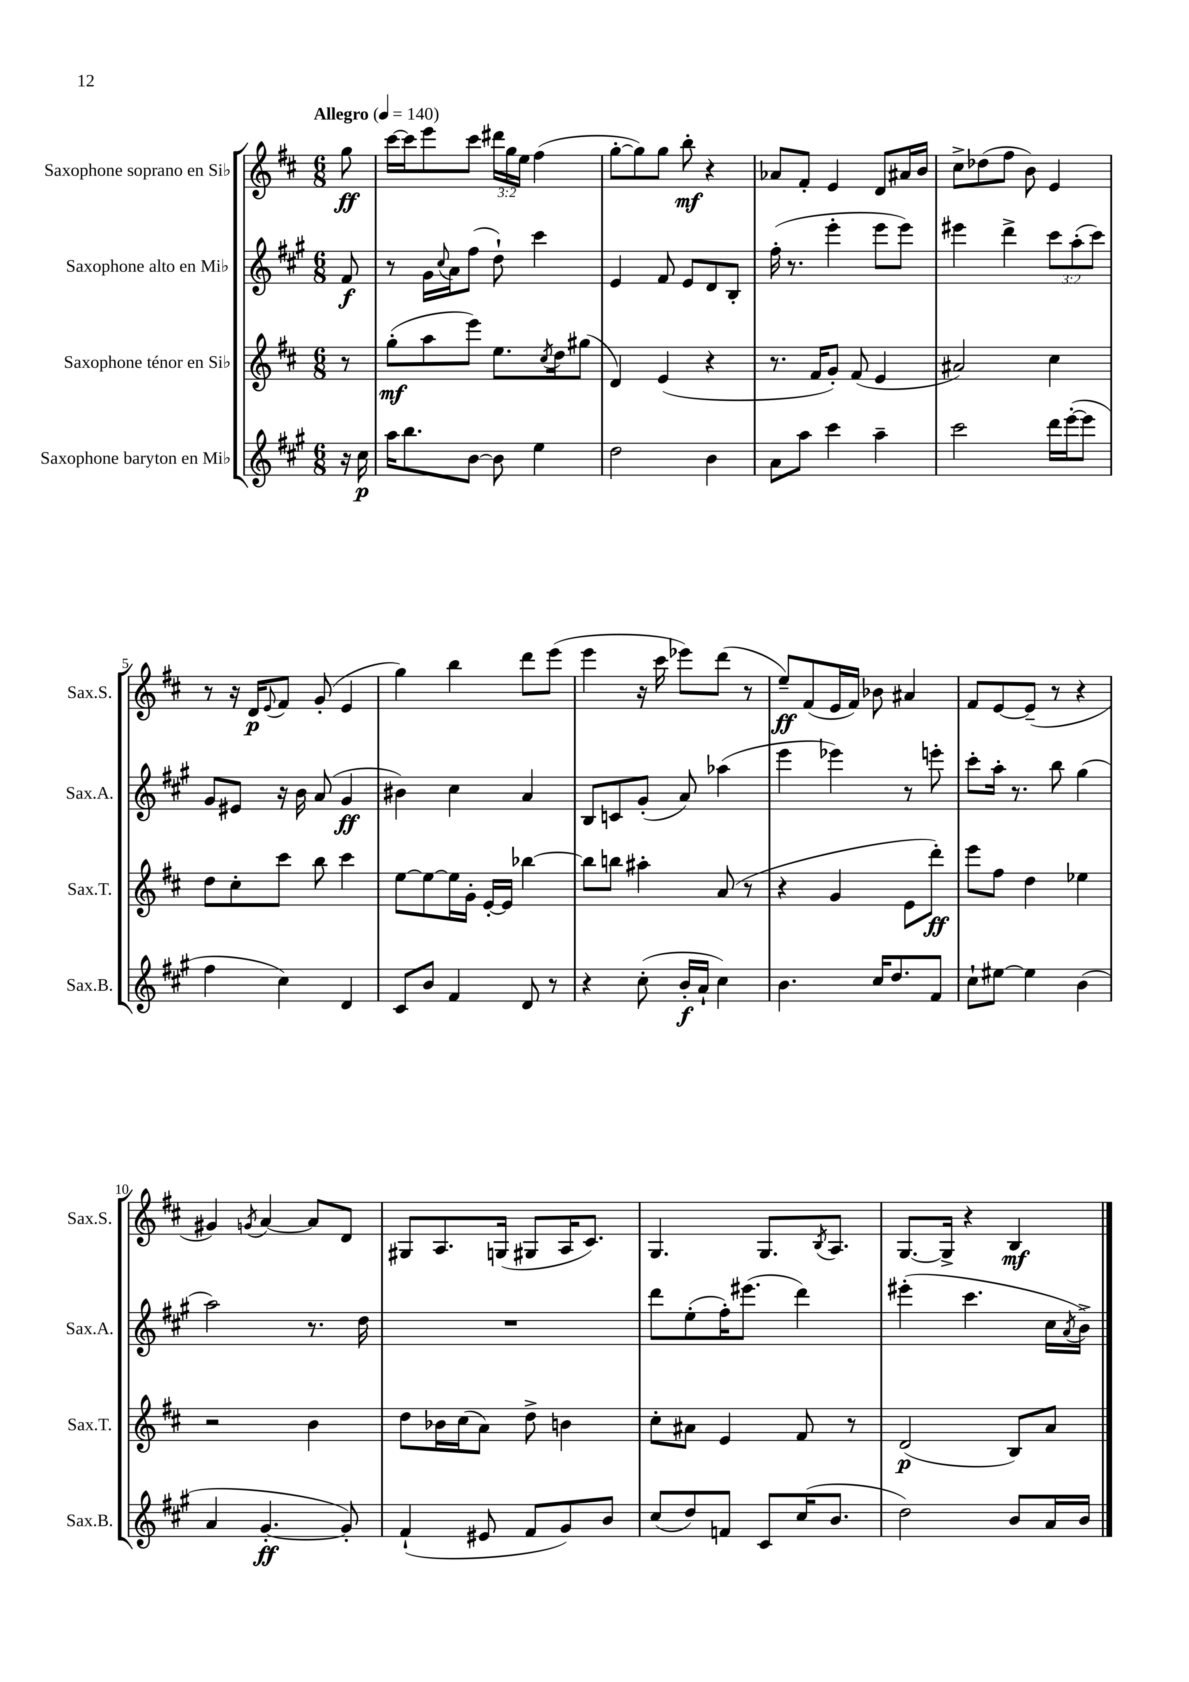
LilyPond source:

<<
\new StaffGroup <<
\new Staff = "s0" \with { instrumentName = "Saxophone soprano en Sib" shortInstrumentName = "Sax.S." } {
    \clef treble \key d \major \numericTimeSignature \time 6/8 \override Staff.TupletNumber.text = #tuplet-number::calc-fraction-text \partial 8 \tempo "Allegro" 4 = 140
    g''8\ff |
    cis'''16~ cis'''16 e'''8 cis'''8 \tuplet 3/2 { dis'''16 g''16 e''16 } fis''4( |
    g''8~-. g''8) g''8 b''8-.\mf r4 |
    aes'8 fis'8-. e'4 d'8 ais'16 b'16 |
    cis''8-> des''8( fis''8 b'8) e'4 |
    r8 r16 d'16\p \appoggiatura { e'8 } fis'8 g'8-.( e'4 |
    g''4) b''4 d'''8 e'''8( |
    e'''4 r16 cis'''16 ees'''8) d'''8( r8 |
    e''8--\ff) fis'8( e'16 fis'16) bes'8 ais'4 |
    fis'8 e'8~ e'8--( r8 r4 |
    gis'4) \acciaccatura { g'8 } a'4~ a'8 d'8 |
    gis8 a8. g16( gis8 a16 cis'8.) |
    g4. g8. \acciaccatura { b8 } a8. |
    g8.~ g16-> r4 b4\mf \bar "|." |
}
\new Staff = "s1" \with { instrumentName = "Saxophone alto en Mib" shortInstrumentName = "Sax.A." } {
    \clef treble \key a \major \numericTimeSignature \time 6/8 \override Staff.TupletNumber.text = #tuplet-number::calc-fraction-text \partial 8
    fis'8\f |
    r8 gis'16 \appoggiatura { cis''8 } a'16 fis''8( d''8-!) cis'''4 |
    e'4 fis'8 e'8 d'8 b8-. |
    fis''16-.( r8. e'''4-. e'''8 e'''8) |
    eis'''4 d'''4-> \tuplet 3/2 { cis'''8 a''8-.( cis'''8) } |
    gis'8 eis'8 r16 b'16 a'8( gis'4\ff |
    bis'4) cis''4 a'4 |
    b8 c'8 gis'8-.( a'8) aes''4( |
    e'''4 ees'''4) r8 e'''8-. |
    cis'''8-. a''16-. r8. b''8 gis''4( |
    a''2) r8. d''16 |
    R2. |
    d'''8 e''8-.( fis''16-.) eis'''8.( d'''4) |
    eis'''4-.( cis'''4. cis''16 \acciaccatura { a'8 } b'16->) \bar "|." |
}
\new Staff = "s2" \with { instrumentName = "Saxophone ténor en Sib" shortInstrumentName = "Sax.T." } {
    \clef treble \key d \major \numericTimeSignature \time 6/8 \partial 8
    r8 |
    g''8-.\mf( a''8 e'''8) e''8. \acciaccatura { cis''8 } d''16 gis''8( |
    d'4) e'4( r4 |
    r8. fis'16 g'8-.) fis'8( e'4 |
    ais'2) cis''4 |
    d''8 cis''8-. cis'''8 b''8 cis'''4 |
    e''8~ e''8~ e''16 g'16-. e'16~-. e'16 bes''4~ |
    bes''8 b''8 ais''4-. a'8( r8 |
    r4 g'4 e'8 d'''8-.\ff) |
    e'''8 fis''8 d''4 ees''4 |
    r2 b'4 |
    d''8 bes'16 cis''16( a'8) d''8-> b'4 |
    cis''8-. ais'8 e'4 fis'8 r8 |
    d'2\p( b8) a'8 \bar "|." |
}
\new Staff = "s3" \with { instrumentName = "Saxophone baryton en Mib" shortInstrumentName = "Sax.B." } {
    \clef treble \key a \major \numericTimeSignature \time 6/8 \partial 8
    r16 cis''16\p |
    a''16 b''8. b'8~ b'8 e''4 |
    d''2 b'4 |
    a'8 a''8 cis'''4 a''4-- |
    cis'''2 d'''16 e'''16~-.( e'''8 |
    fis''4 cis''4) d'4 |
    cis'8 b'8 fis'4 d'8 r8 |
    r4 cis''8-.( b'16-.\f a'16-! cis''4) |
    b'4. cis''16 d''8. fis'8 |
    cis''8-! eis''8~ eis''4 b'4( |
    a'4 gis'4.~-.\ff gis'8-.) |
    fis'4-!( eis'8 fis'8 gis'8) b'8 |
    cis''8( d''8) f'8 cis'8 cis''16( b'8. |
    d''2) b'8 a'16 b'16 \bar "|." |
}
>>
>>
